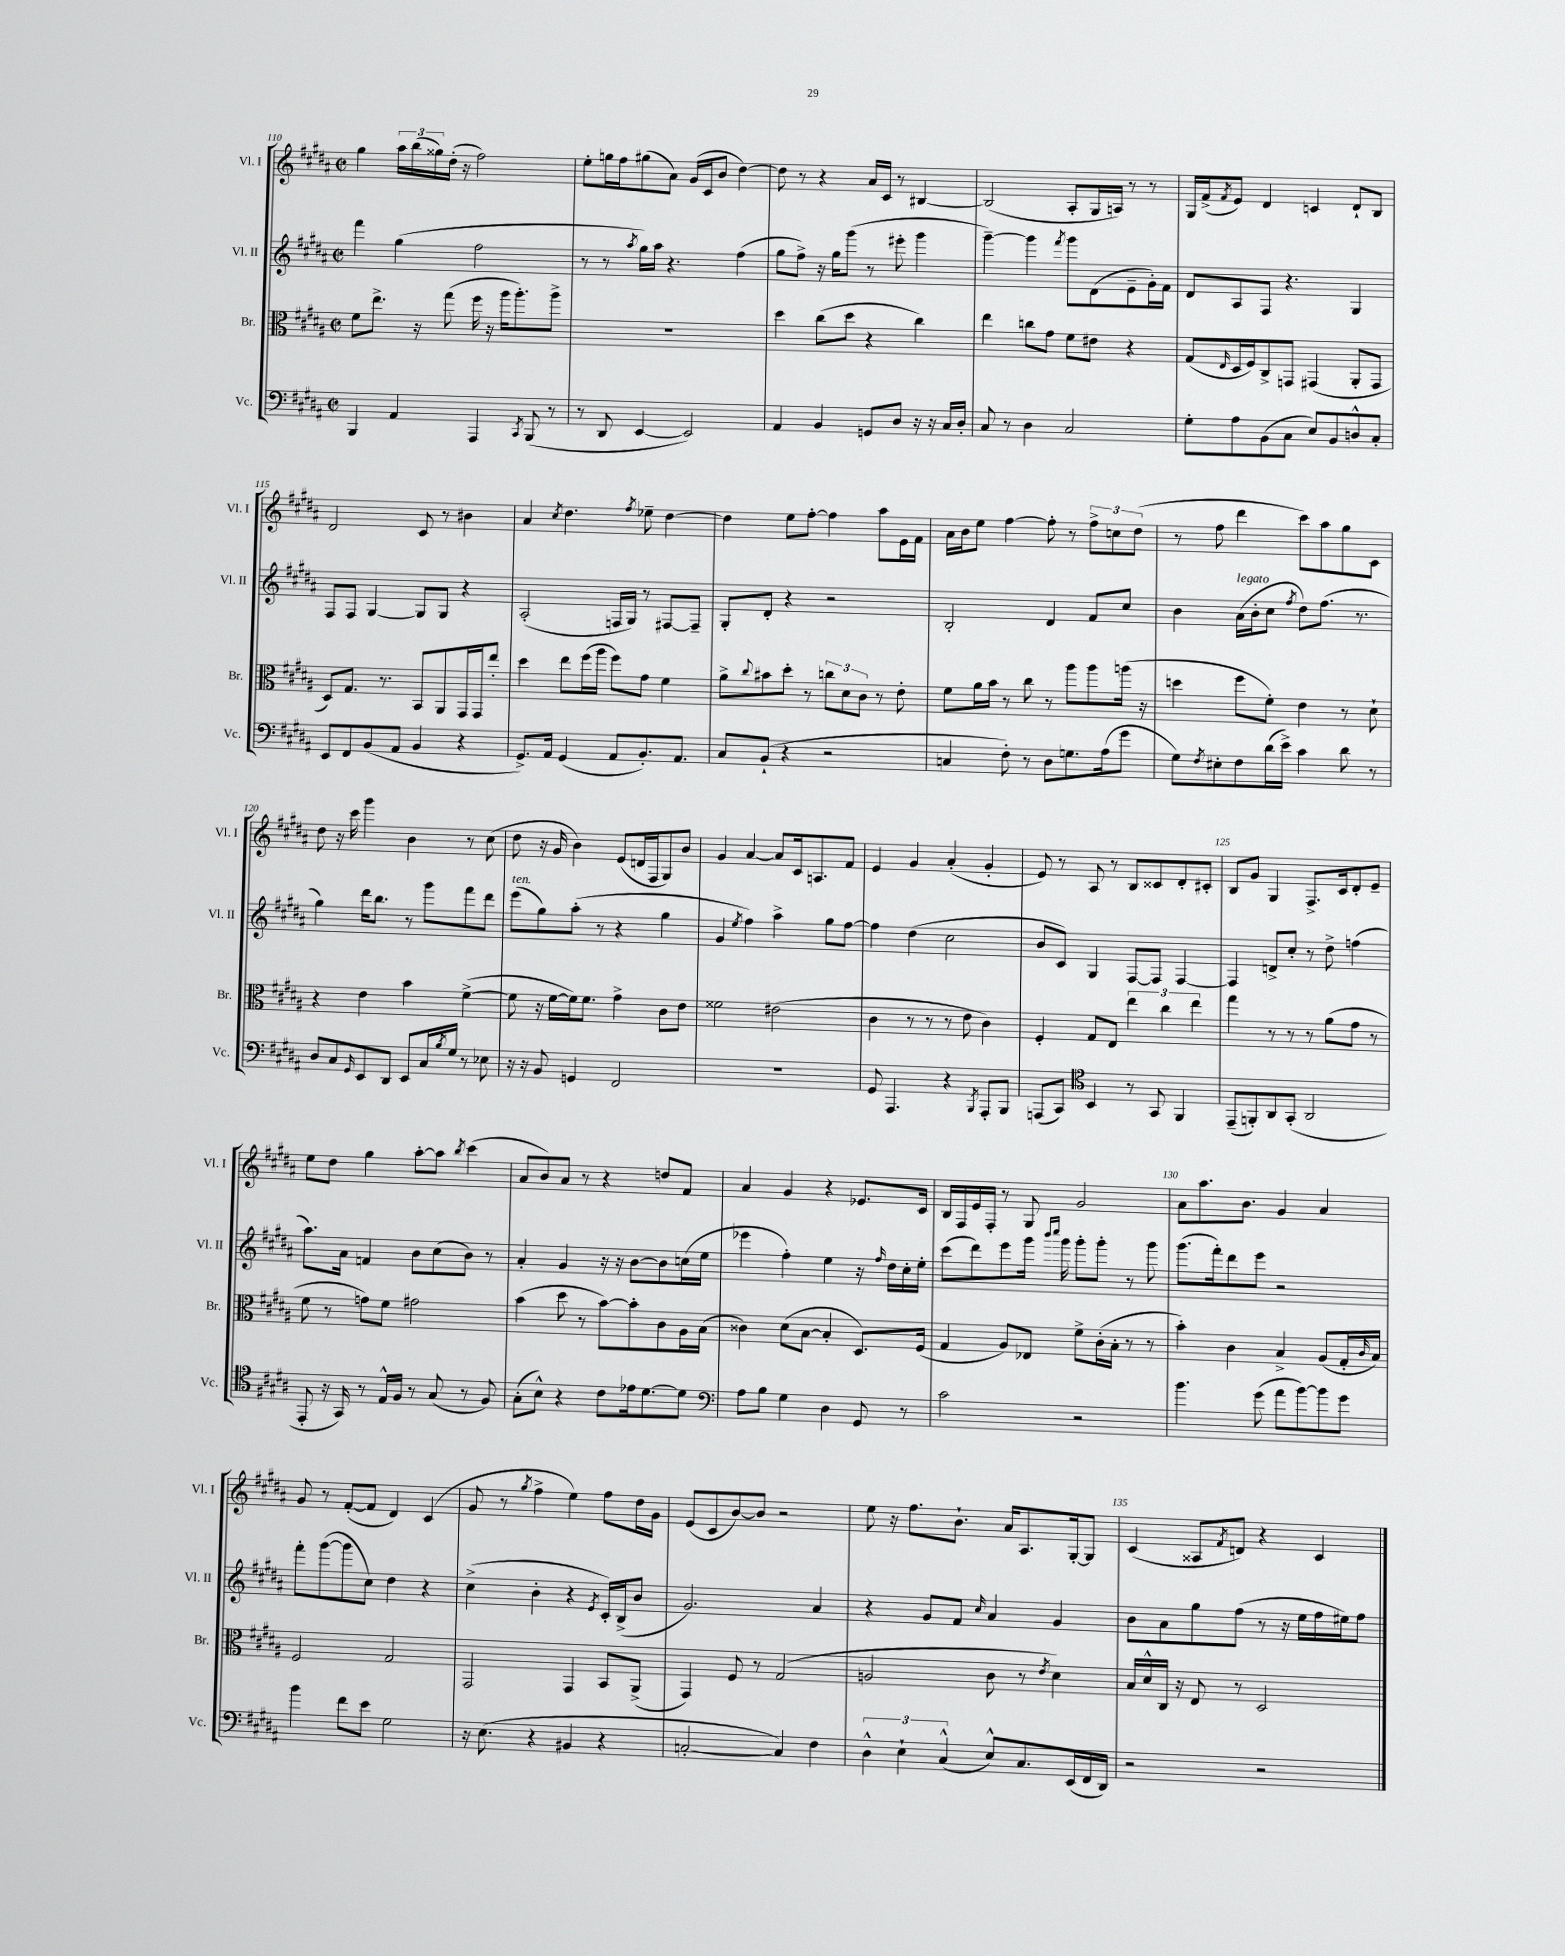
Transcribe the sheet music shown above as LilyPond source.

<<
\new StaffGroup <<
\new Staff = "s0" \with { instrumentName = "Vl. I" shortInstrumentName = "Vl. I" } {
    \clef treble \key b \major \defaultTimeSignature \time 2/2
    gis''4 \tuplet 3/2 { ais''16 b''16( gisis''16) } dis''16-.( r16 fis''2) |
    e''8-. g''16 fis''16 gis''8( ais'8) gis'16( cis'16 b'8 dis''4~) |
    dis''8 r8 r4 ais'16 cis'16 r8 bis4~ |
    bis2( ais8-. gis16 a16) r8 r8 |
    gis16 fis'16->( \acciaccatura { fis'8 } e'8) dis'4 c'4 dis'8-! b8 |
    dis'2 cis'8 r8 bis'4 |
    ais'4 \acciaccatura { cis''8 } dis''4. \acciaccatura { fis''8 } ees''8-- dis''4~ |
    dis''4 e''8 fis''8~-. fis''4 ais''8 e'16 fis'16 |
    ais'16 b'16 e''8 fis''4~ fis''8-. r8 \tuplet 3/2 { fis''8-> c''8 dis''8( } |
    r8 fis''8 dis'''4 cis'''8) ais''8 gis''8 cis'8 |
    dis''8 r16 cis'''16 gis'''4 b'4 r8 cis''8( |
    dis''8 r16 gis'16 b'4) e'8( d'16 fis16 gis8) b'8 |
    gis'4 ais'4~ ais'8 cis'16 a8. fis'8 |
    e'4 gis'4 ais'4-.( gis'4-. |
    e'8) r8 ais8 r8 b8 cisis'8 dis'8-. cis'8-. |
    b8 gis'8 gis4 fis8.-> cis'16 dis'8-. e'8-- |
    e''8 dis''8 gis''4 ais''8~-. ais''8 \acciaccatura { b''8 } cis'''4( |
    ais'8 b'8) ais'8 r8 r4 d''8 fis'8 |
    ais'4 gis'4 r4 ees'8. cis'16 |
    b16 fis16 e'16 fis16-. r8 gis8 gis'2 |
    ais'8 ais''8. b'8. gis'4 ais'4 |
    gis'8 r8 fis'8~-.( fis'8 dis'4) cis'4( |
    gis'8 r8 \acciaccatura { gis''8 } fis''4-> e''4) fis''8 dis''16 gis'16 |
    e'8( cis'8 b'8~) b'8 r2 |
    e''8 r16 fis''8. b'8.-! ais'16 ais8. gis16~-. gis8 |
    cis'4( aisis8 \acciaccatura { fis'8 } d'8) r4 cis'4 \bar "|." |
}
\new Staff = "s1" \with { instrumentName = "Vl. II" shortInstrumentName = "Vl. II" } {
    \clef treble \key b \major \defaultTimeSignature \time 2/2
    fis'''4 gis''4( fis''2 |
    r8 r8 \acciaccatura { ais''8 } gis''16) ais''16 r4. fis''4( |
    gis''8 fis''8->) r16 gis''16 gis'''8( r8 eis'''8-. gis'''4 |
    gis'''4~--) gis'''4 \acciaccatura { fis'''8 } gis'''8 dis'8( e'8-- gis'16-.) fis'16 |
    dis'8 ais8 fis8 r4. gis4 |
    fis8 fis8 gis4~ gis8 gis8 r4 |
    ais2-.( f16 gis16) r8 fis8~ fis8-- |
    gis8-. dis'8-. r4 r2 |
    b2-. dis'4 fis'8 cis''8 |
    b'4 ais'16^\markup { \italic "legato" }( b'16-. cis''8 \acciaccatura { fis''8 } dis''8) fis''8.( r8. |
    gis''4) dis'''16 b''8. r8 gis'''8 fis'''8 dis'''8 |
    e'''8^\markup { \italic "ten." }( gis''8) ais''8-.( r8 r4 gis''4 |
    gis'4 \acciaccatura { e''8 } fis''4) ais''4-> gis''8 fis''8~ |
    fis''4 dis''4( cis''2 |
    b'8 cis'8) gis4 fis8~ fis8 fis4~ |
    fis4 d'8-> cis''8-. r8 dis''8-> f''4( |
    ais''8.) ais'16 f'4 b'8 cis''8( b'8) r8 |
    ais'4-. gis'4 r16 r16 b'8~ b'8 c''16( e''16 |
    ees'''4 fis''4-.) e''4 r16 \grace { fis''16 } dis''16 cis''16-. e''16-. |
    cis'''8( dis'''8) e'''8 gis'''16 \grace { b'''16 cis''''16 } gis'''16 gis'''8-. gis'''8-. r8 gis'''8 |
    gis'''8.( fis'''16-.) dis'''8 e'''8 r2 |
    fis'''8-. gis'''8~( gis'''8 cis''8) dis''4 r4 |
    cis''4->( b'4-. r4 \acciaccatura { e'8 } cis'16-.) b16->( b'8 |
    gis'2.) ais'4 |
    r4 gis'8 fis'8 \grace { cis''16 } ais'4 gis'4 |
    b'8 ais'8 gis''8 fis''8( r8 r16 e''16 fis''16 eis''16) fis''8 \bar "|." |
}
\new Staff = "s2" \with { instrumentName = "Br." shortInstrumentName = "Br." } {
    \clef alto \key b \major \defaultTimeSignature \time 2/2
    fis'8 e''8.-> r16 gis''8( fis''16 r16 ais''16 ais''8.-.) ais''8-> |
    R1 |
    dis''4 cis''8( dis''8 r4 cis''4) |
    e''4 c''8 gis'8 fis'8 eis'8 r4 |
    gis8( \grace { e16 } dis16 fis16) cis8-> g,8 gis,4( ais,8-. gis,8 |
    dis8) gis8. r8. b,8 ais,8 gis,16 gis,16 e''8-. |
    dis''4 e''8 fis''16( ais''16 fis''8) gis'8 fis'4 |
    ais'8-> \appoggiatura { cis''8 } bis'8 dis''8-. r8 \tuplet 3/2 { c''8 dis'8 cis'8 } r8 e'8-. |
    fis'8 ais'16 b'16 r8 cis''8 r8 ais''8 ais''8 a''16( r16 |
    d''4 fis''8 fis'8-.) e'4 r8 dis'8-! |
    r4 e'4 b'4 fis'4~->( |
    fis'8 r16 fis'16~ fis'16) fis'8. gis'4-> cis'8 e'8 |
    fisis'2 eis'2( |
    cis'4 r8 r8 r8 e'8 cis'4) |
    fis4-. gis8 e8 \tuplet 3/2 { e''4 cis''4 e''4 } |
    gis''4 r8 r8 r8 ais'8( gis'8 r8 |
    fis'8 r8 g'8) fis'8 gis'2 |
    b'4( dis''8 r8 b'8~) b'8-. cis'8 ais16 b16( |
    cisis'4) dis'8( b8~ b4-. dis8.) fis16( |
    gis4 ais8) ees8 fis'8-> cis'16-.( b16-. r8 r8 |
    b'4-.) cis'4 b4-> ais8( gis16-. \grace { cis'16 } b16) |
    fis2 gis2 |
    gis,2 gis,4 b,8 ais,8->( |
    gis,4) fis8 r8 gis2( |
    a2 cis'8 r8 \acciaccatura { e'8 } dis'4) |
    b16 dis'16-^ cis16 r16 e8 r8 dis2 \bar "|." |
}
\new Staff = "s3" \with { instrumentName = "Vc." shortInstrumentName = "Vc." } {
    \clef bass \key b \major \defaultTimeSignature \time 2/2
    b,,4 ais,4 ais,,4 \acciaccatura { cis,8 } b,,8( r8 |
    r8 dis,8 e,4~ e,2) |
    ais,4 b,4 g,8 dis8 r16 r16 cis16 dis16-. |
    cis8 r8 dis4 cis2 |
    gis8-. ais8 b,8( cis8 e8) b,8 d8-^ cis8-. |
    e,8 fis,8 b,8( ais,8 b,4 r4 |
    gis,8.->) ais,16 gis,4( ais,8 b,8.-.) ais,8. |
    cis8 b,8-!( r4 r2 |
    c4 fis8-.) r8 dis8 g8. ais16( gis'8 |
    gis8) \acciaccatura { fis8 } eis8-. fis8 dis'16( e'16->) cis'4 dis'8 r8 |
    dis8 cis8 \grace { gis,16 } e,8 dis,8 e,8 cis16 \acciaccatura { b8 } gis16 r8 ees8 |
    r16 r16 b,8 g,4 fis,2 |
    R1 |
    gis,8 ais,,4. r4 \acciaccatura { b,,8 } ais,,8-. b,,8 |
    a,,8( cis,8) \clef tenor b,4 r8 gis,8 fis,4 |
    e,8--( f,8-.) ais,8 gis,8-.( ais,2 |
    e,8-. r16 gis,16) r8 e16-^ fis16 r8 gis8( r8 fis8) |
    gis8-.( b8-^) r4 cis'8 ees'16 dis'8.~ dis'8 |
    \clef bass ais8 b8 gis4 dis4 gis,8 r8 |
    cis'2 r2 |
    b'4. gis'8( ais'8 b'8~) b'8 gis'8 |
    b'4 fis'8 e'8 gis2 |
    r16 e8.( r4 bis,4 r4 |
    c2~-. c4) fis4 |
    \tuplet 3/2 { dis4-^ e4-! cis4-^( } e8-^) cis8. e,16( fis,16 dis,16) |
    r2 r2 \bar "|." |
}
>>
>>
\layout { \context { \Score currentBarNumber = #110 \override BarNumber.break-visibility = ##(#f #t #t) barNumberVisibility = #(every-nth-bar-number-visible 5) } }
